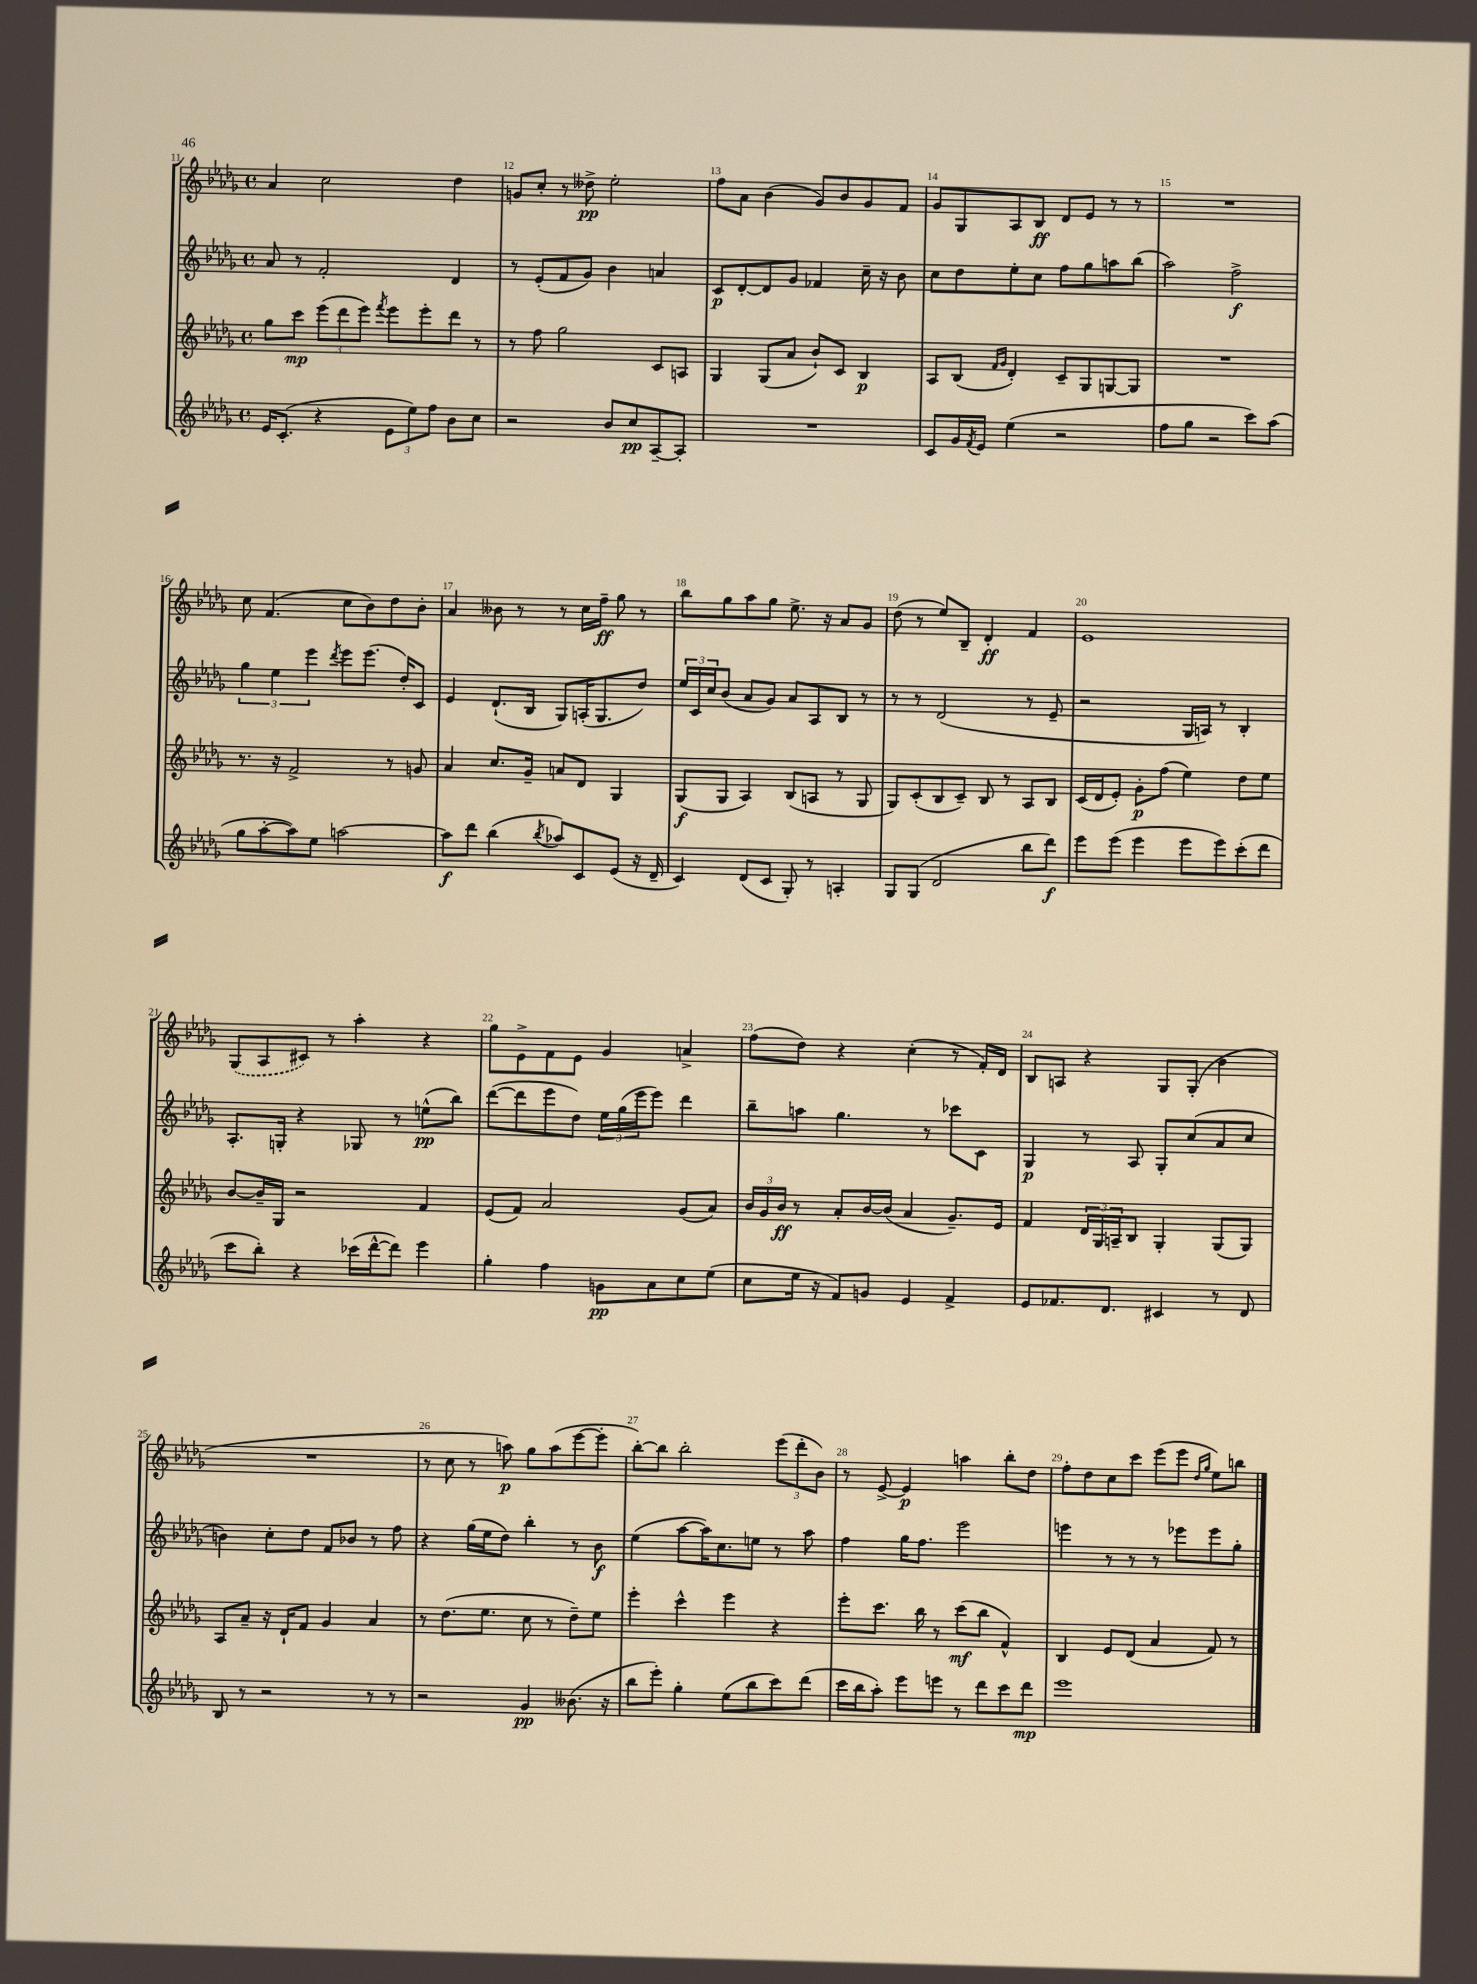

**kern	**dynam	**kern	**dynam	**kern	**dynam	**kern	**dynam
*part4	*part4	*part3	*part3	*part2	*part2	*part1	*part1
*staff4	*staff4	*staff3	*staff3	*staff2	*staff2	*staff1	*staff1
*clefG2	*	*clefG2	*	*clefG2	*	*clefG2	*
*k[b-e-a-d-g-]	*	*k[b-e-a-d-g-]	*	*k[b-e-a-d-g-]	*	*k[b-e-a-d-g-]	*
*M4/4	*	*M4/4	*	*M4/4	*	*M4/4	*
*met(c)	*	*met(c)	*	*met(c)	*	*met(c)	*
=11	=11	=11	=11	=11	=11	=11	=11
16e-/KL	.	8gg-\L	.	8a-/	.	4a-/	.
(8.c'/J	.	.	.	.	.	.	.
.	.	8ccc\J	mp	8r	.	.	.
4r	.	(12eee-\L	.	2f'/	.	2cc\	.
.	.	12ddd-\	.	.	.	.	.
.	.	12eee-\J)	.	.	.	.	.
.	.	8qfff/	.	.	.	.	.
12e-\L	.	8eee-\L	.	.	.	.	.
12ee-\)	.	.	.	.	.	.	.
.	.	8eee-'\	.	.	.	.	.
12ff\J	.	.	.	.	.	.	.
8b-\L	.	8ddd-\J	.	4d-/	.	4dd-\	.
8cc\J	.	8r	.	.	.	.	.
=12	=12	=12	=12	=12	=12	=12	=12
2r	.	8r	.	8r	.	8gn/L	.
.	.	8ff\	.	(8e-'/L	.	8cc'/J	.
.	.	2gg-\	.	8f/	.	8r	.
.	.	.	.	8g-/J)	.	8dd--X^\	pp
8b-/L	.	.	.	4b-\	.	2ee-'\	.
8cc/	pp	.	.	.	.	.	.
[8A-~/	.	8c/L	.	4an/	.	.	.
8A-'/J]	.	8An/J	.	.	.	.	.
=13	=13	=13	=13	=13	=13	=13	=13
1r	.	4G-/	.	8c/L	p	8ff\L	.
.	.	.	.	[8d-'/	.	8a-\J	.
.	.	(8G-/L	.	8d-/]	.	(4b-\	.
.	.	8a-/J	.	8g-/J	.	.	.
.	.	8b-`/L)	.	4f-X/	.	8g-/L)	.
.	.	8c/J	.	.	.	8b-/	.
.	.	4B-/	p	16cc~\	.	8g-/	.
.	.	.	.	16r	.	.	.
.	.	.	.	8b-\	.	8f/J	.
=14	=14	=14	=14	=14	=14	=14	=14
8c/L	.	8A-/L	.	8cc\L	.	8g-/L	.
16g-/L	.	(8B-/J	.	8dd-\	.	8G-/	.
8qf/	.	.	.	.	.	.	.
16e-/JJ	.	.	.	.	.	.	.
.	.	16qqf/LL	.	.	.	.	.
.	.	16qqg-/JJ	.	.	.	.	.
(4ee-\	.	4d-'/)	.	8ee-'\	.	8A-/	.
.	.	.	.	8cc\J	.	8B-/J	ff
2r	.	8c~/L	.	8ff\L	.	8d-/L	.
.	.	8G-/	.	8gg-\	.	8e-/J	.
.	.	[8Gn/	.	8aan\	.	8r	.
.	.	8G/J]	.	(8bb-\J	.	8r	.
=15	=15	=15	=15	=15	=15	=15	=15
8ff\L	.	1r	.	2aa-\)	.	1r	.
8gg-\J	.	.	.	.	.	.	.
2r	.	.	.	.	.	.	.
.	.	.	.	2ff^\	f	.	.
8ccc\L)	.	.	.	.	.	.	.
(8aa-\J	.	.	.	.	.	.	.
!!LO:LB:g=z
=16	=16	=16	=16	=16	=16	=16	=16
8gg-\L	.	8.r	.	6gg-\	.	8cc\	.
[8aa-'\	.	.	.	.	.	(4.f/	.
.	.	.	.	6ee-\	.	.	.
.	.	16r	.	.	.	.	.
8aa-\])	.	2f^/	.	.	.	.	.
.	.	.	.	6eee-\	.	.	.
8ee-\J	.	.	.	.	.	.	.
.	.	.	.	8qddd-/	.	.	.
[2aan\	.	.	.	8eee-\L	.	8cc\L	.
.	.	.	.	(8.eee-\J	.	8b-\)	.
.	.	8r	.	.	.	8dd-\	.
.	.	.	.	16dd-'/KL)	.	.	.
.	.	8gn/	.	8c/J	.	8b-'\J	.
=17	=17	=17	=17	=17	=17	=17	=17
8aa\L]	f	4a-/	.	4e-/	.	4a-/	.
8ddd-\J	.	.	.	.	.	.	.
(4bb-\	.	8.cc/L	.	(8.d-`/L	.	8b--X\	.
.	.	.	.	.	.	8r	.
.	.	16g-~/Jk	.	16B-/Jk	.	.	.
8qbb-/	.	.	.	.	.	.	.
8aa-X/L)	.	8an/L	.	8G-/L)	.	8r	.
8c/	.	8d-/J	.	(16An'/K	.	16cc\LL	.
.	.	.	.	8.G-/	.	16ff~\JJ	ff
(8e-/J	.	4G-/	.	.	.	8gg-\	.
16r	.	.	.	8dd-/J)	.	8r	.
16d-~/	.	.	.	.	.	.	.
=18	=18	=18	=18	=18	=18	=18	=18
4c/)	.	(8G-/L	f	24ee-/LL	.	8bb-\L	.
.	.	.	.	24c/	.	.	.
.	.	.	.	24cc/J	.	.	.
.	.	8G-/J	.	(8b-/J	.	8gg-\	.
(8d-/L	.	4A-/)	.	8a-/L	.	8aa-\	.
8c/J	.	.	.	8g-/J)	.	8gg-\J	.
8G-'/)	.	(8B-/L	.	8a-/L	.	8.ee-^\	.
8r	.	8An/J	.	8A-/	.	.	.
.	.	.	.	.	.	16r	.
4An'/	.	8r	.	8B-/J	.	8a-/L	.
.	.	8G-/	.	8r	.	8g-/J	.
=19	=19	=19	=19	=19	=19	=19	=19
8G-/L	.	8G-/L)	.	8r	.	(8dd-\	.
(8G-/J	.	(8c'/	.	8r	.	8r	.
2d-/	.	8B-/	.	(2d-/	.	8ee-/L)	.
.	.	8c~/J)	.	.	.	8B-~/J	.
.	.	8B-/	.	.	.	4d-'/	ff
.	.	8r	.	.	.	.	.
8bb-\L	.	8A-/L	.	8r	.	4f/	.
8ddd-\J)	f	8B-/J	.	8e-~/	.	.	.
=20	=20	=20	=20	=20	=20	=20	=20
8eee-\L	.	(16c/LL	.	2r	.	1e-	.
.	.	16d-/J	.	.	.	.	.
(8eee-\J	.	8e-'/J)	.	.	.	.	.
4eee-\	.	8g-'\L	p	.	.	.	.
.	.	(8ff\J	.	.	.	.	.
8eee-\L	.	4ee-\)	.	16G-/LL	.	.	.
.	.	.	.	16An/JJ)	.	.	.
8eee-\)	.	.	.	8r	.	.	.
(8ccc'\	.	8dd-\L	.	4B-'/	.	.	.
8ddd-\J	.	8ee-\J	.	.	.	.	.
!!LO:LB:g=z
=21	=21	=21	=21	=21	=21	=21	=21
8ccc\L	.	[8b-/L	.	8.A-'/L	.	(8G-/L	.
8bb-'\J)	.	16b-~/L]	.	.	.	8A-/	.
.	.	16G-/JJ	.	16Gn'/Jk	.	.	.
4r	.	2r	.	4r	.	8c#X/J)	.
.	.	.	.	.	.	8r	.
(16ccc-X\LL	.	.	.	8G-X/	.	4aa-'\	.
[16ddd-^^\J	.	.	.	.	.	.	.
8ddd-\J])	.	.	.	8r	.	.	.
4eee-\	.	4f/	.	(8een^^\L	pp	4r	.
.	.	.	.	8bb-\J)	.	.	.
=22	=22	=22	=22	=22	=22	=22	=22
4gg-'\	.	(8e-/L	.	([8ddd-\L	.	8gg-\L	.
.	.	8f/J)	.	8ddd-\]	.	8e-^\	.
4ff\	.	2a-/	.	8eee-\	.	8f\	.
.	.	.	.	8dd-\J)	.	8e-\J	.
8gn\L	pp	.	.	24ee-\LL	.	4g-/	.
.	.	.	.	(24gg-\	.	.	.
.	.	.	.	24eee-\J	.	.	.
8a-\	.	.	.	8eee-\J)	.	.	.
8cc\	.	(8g-/L	.	4ddd-\	.	4an^/	.
(8ee-\J	.	8a-/J)	.	.	.	.	.
=23	=23	=23	=23	=23	=23	=23	=23
8cc\L	.	24b-/LL	.	8bb-~\L	.	(8ff\L	.
.	.	24g-/	.	.	.	.	.
.	.	24b-/JJ	ff	.	.	.	.
16ee-\Jk	.	8r	.	8aan\J	.	8dd-\J)	.
16r	.	.	.	.	.	.	.
8f/L)	.	8a-'/L	.	4.gg-\	.	4r	.
8gn/J	.	[16b-/L	.	.	.	.	.
.	.	(16b-/JJ]	.	.	.	.	.
4e-/	.	4a-/	.	.	.	(4cc'\	.
.	.	.	.	8r	.	.	.
4f^/	.	8.g-~/L)	.	8ccc-X\L	.	8r	.
.	.	.	.	8c\J	.	16f'/LL)	.
.	.	16e-/Jk	.	.	.	16d-/JJ	.
=24	=24	=24	=24	=24	=24	=24	=24
8e-/L	.	4f/	.	4G-/	p	8B-/L	.
8.f-X/	.	.	.	.	.	8An/J	.
.	.	24d-/LL	.	8r	.	4r	.
.	.	24G-/	.	.	.	.	.
8.d-/J	.	.	.	.	.	.	.
.	.	24An~/J	.	.	.	.	.
.	.	8B-/J	.	8A-/	.	.	.
4c#X/	.	4G-'/	.	8G-'/L	.	8G-/L	.
.	.	.	.	(8cc/	.	(8G-'/J	.
8r	.	(8G-/L	.	8a-/	.	4b-\	.
8d-/	.	8G-/J)	.	8cc/J	.	.	.
!!LO:LB:g=z
=25	=25	=25	=25	=25	=25	=25	=25
8B-/	.	8A-/L	.	4bn\)	.	1r	.
8r	.	8a-~/J	.	.	.	.	.
2r	.	16r	.	8cc'\L	.	.	.
.	.	16d-`/KL	.	.	.	.	.
.	.	8f/J	.	8dd-\J	.	.	.
.	.	4g-/	.	8f/L	.	.	.
.	.	.	.	8b-X/J	.	.	.
8r	.	4a-/	.	8r	.	.	.
8r	.	.	.	8ff\	.	.	.
=26	=26	=26	=26	=26	=26	=26	=26
2r	.	8r	.	4r	.	8r	.
.	.	(8.dd-\L	.	.	.	8cc\	.
.	.	.	.	(16gg-\LL	.	8r	.
.	.	8.ee-\J	.	16ee-\J	.	.	.
.	.	.	.	8dd-\J)	.	8aan\)	p
4g-/	pp	8cc\	.	4bb-'\	.	8gg-\L	.
.	.	8r	.	.	.	(8aa\	.
(8.b--X\	.	8dd-~\L)	.	8r	.	[8eee-\	.
.	.	8ee-\J	.	8b-\	f	8eee-'\J]	.
16r	.	.	.	.	.	.	.
=27	=27	=27	=27	=27	=27	=27	=27
8bb-\L	.	4eee-'\	.	(4ee-\	.	[8bb-'\L)	.
8eee-'\J)	.	.	.	.	.	8bb-\J]	.
4gg-'\	.	4ccc^^\	.	[8aa-\L	.	2bb-'\	.
.	.	.	.	16aa-\K])	.	.	.
.	.	.	.	8.cc\	.	.	.
(8ee-\L	.	4eee-\	.	.	.	.	.
8bb-\	.	.	.	8een\J	.	.	.
8ccc\)	.	4r	.	8r	.	(12eee-\L	.
.	.	.	.	.	.	12ddd-'\	.
(8ddd-\J	.	.	.	8aa-\	.	.	.
.	.	.	.	.	.	12b-\J)	.
=28	=28	=28	=28	=28	=28	=28	=28
16ccc\LL	.	8eee-'\L	.	4ff\	.	8r	.
16bb-\J	.	.	.	.	.	.	.
8aa-'\J)	.	8.ccc\J	.	.	.	[8e-^/	.
8eee-\L	.	.	.	16gg-\KL	.	4e-/]	p
.	.	16bb-\	.	8.ff\J	.	.	.
8eeen\J	.	8r	.	.	.	.	.
8r	.	(8ccc\L	mf	2eee-\	.	4aan\	.
8ddd-\L	.	8bb-\J	.	.	.	.	.
8ccc\	.	4f^^/)	.	.	.	8bb-'\L	.
8ddd-\J	mp	.	.	.	.	8dd-\J	.
=29	=29	=29	=29	=29	=29	=29	=29
1eee-	.	4B-/	.	4eeen\	.	8ff'\L	.
.	.	.	.	.	.	8dd-\	.
.	.	8e-/L	.	8r	.	8cc\	.
.	.	(8d-/J	.	8r	.	8ccc\J	.
.	.	4a-/	.	8r	.	(8eee-\L	.
.	.	.	.	8eee-X\L	.	8eee-\J	.
.	.	.	.	.	.	16qqdd-/LL	.
.	.	.	.	.	.	16qqgg-/JJ	.
.	.	8f/)	.	8eee-\	.	8ee-\L)	.
.	.	8r	.	8gg-'\J	.	8bbn\J	.
==	==	==	==	==	==	==	==
*-	*-	*-	*-	*-	*-	*-	*-
